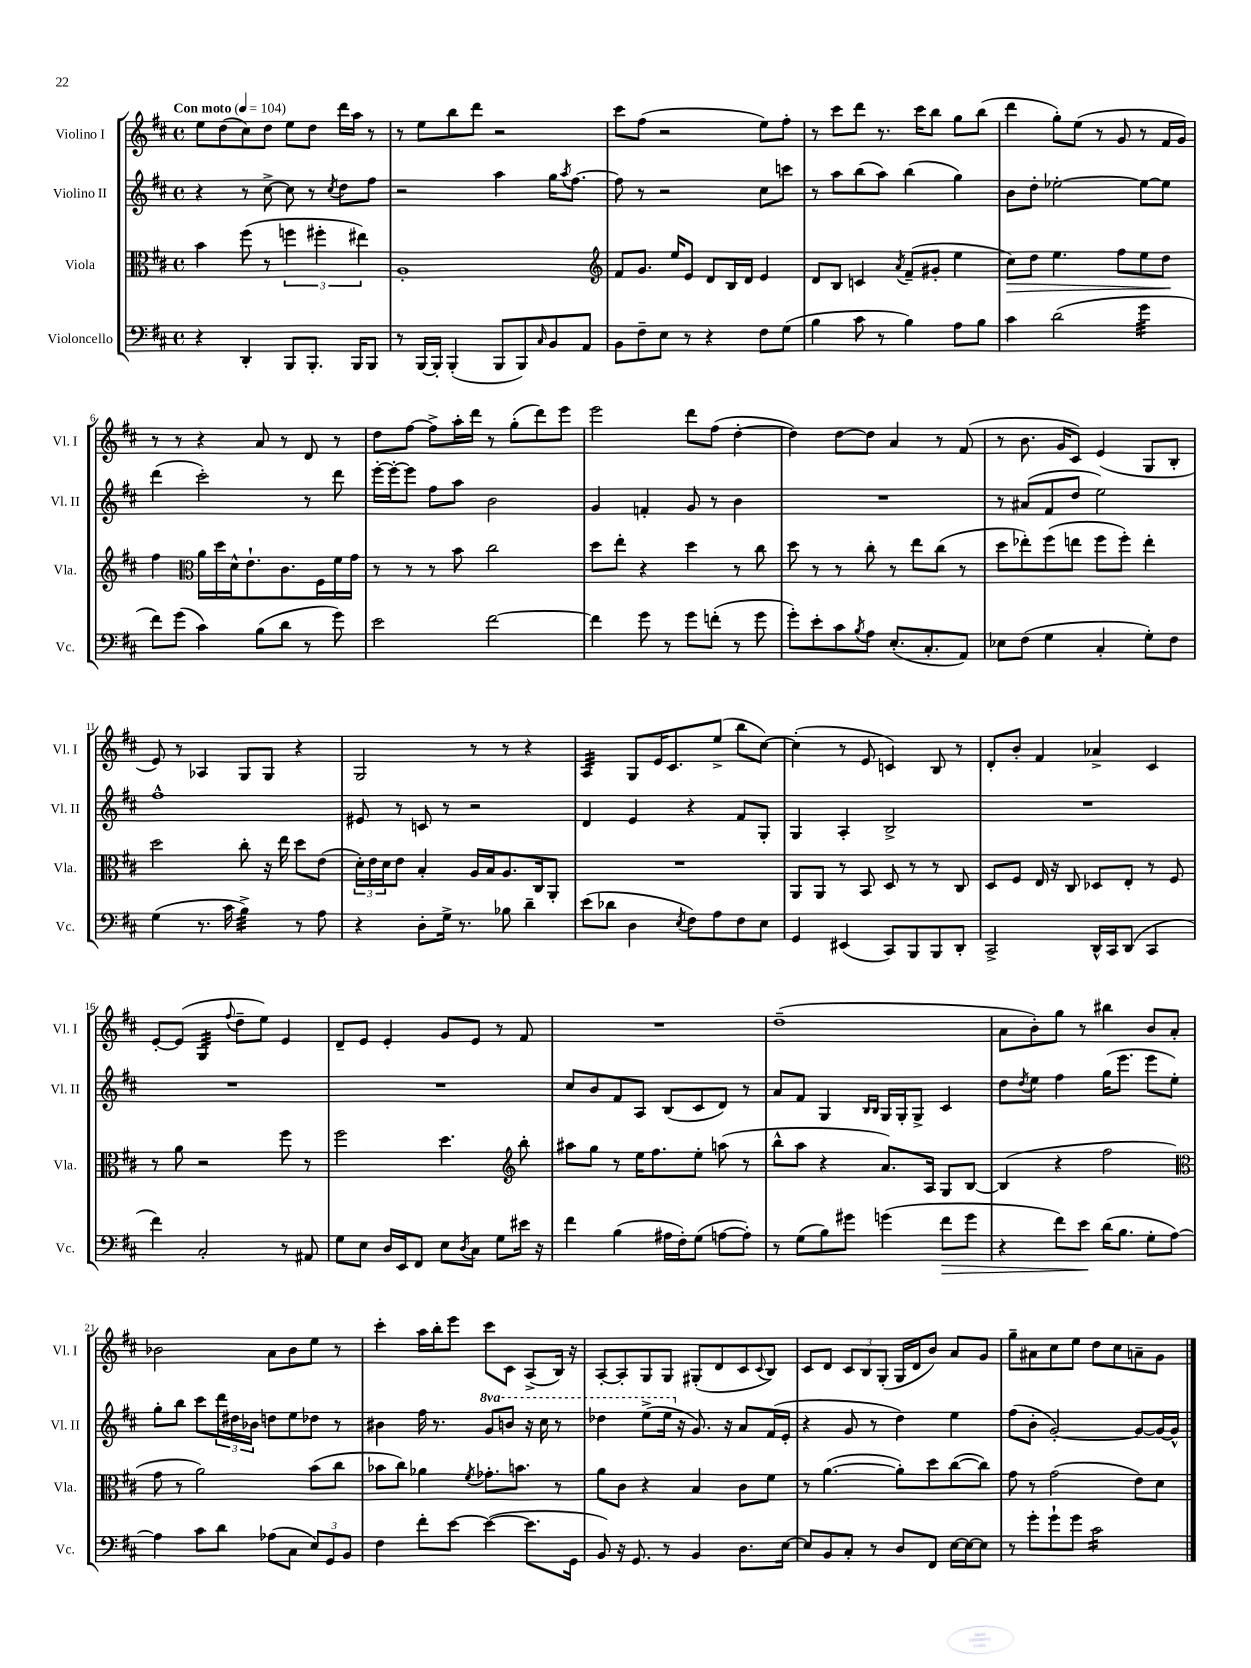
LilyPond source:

<<
\new StaffGroup <<
\new Staff = "s0" \with { instrumentName = "Violino I" shortInstrumentName = "Vl. I" } {
    \clef treble \key d \major \defaultTimeSignature \time 4/4 \tempo "Con moto" 4 = 104
    e''8 d''8( cis''8) d''8 e''8 d''8 d'''16 a''16 r8 |
    r8 e''8 b''8 d'''8 r2 |
    cis'''8 fis''8( r2 e''8) fis''8-. |
    r8 cis'''8 d'''8 r8. cis'''16 b''8 g''8 b''8( |
    d'''4 g''8-.) e''8( r8 g'8 r8 fis'16 g'16) |
    r8 r8 r4 a'8 r8 d'8 r8 |
    d''8 fis''8~ fis''8-> a''16-. d'''16 r8 g''8-.( d'''8) e'''8 |
    e'''2 d'''8 fis''8( d''4~-. |
    d''4) d''8~ d''8 a'4 r8 fis'8( |
    r8 b'8. g'16 cis'8) e'4( g8 b8-. |
    e'8) r8 aes4 g8 g8 r4 |
    g2 r8 r8 r4 |
    a4:32 g8 e'16 cis'8. e''8->( b''8 cis''8~) |
    cis''4-.( r8 e'8 c'4) b8 r8 |
    d'8-. b'8-. fis'4 aes'4-> cis'4 |
    e'8~-. e'8( g4:32 \appoggiatura { fis''8 } d''8-- e''8) e'4 |
    d'8-- e'8 e'4-. g'8 e'8 r8 fis'8 |
    R1 |
    d''1--( |
    a'8 b'8-.) g''8 r8 bis''4 b'8 a'8-. |
    bes'2 a'8 bes'8 e''8 r8 |
    cis'''4-. a''16 b''16-. e'''8 cis'''8 cis'8 a8->( b16) r16 |
    a8~-. a8-. g8 g8 gis8-.( d'8 cis'8 \appoggiatura { cis'8 } b8) |
    cis'8 d'8 \tuplet 3/2 { cis'8 b8 g8-.( } g16 d'16 b'8) a'8 g'8 |
    g''8-- ais'8 cis''8 e''8 d''8 cis''8 a'8-- g'8 \bar "|." |
}
\new Staff = "s1" \with { instrumentName = "Violino II" shortInstrumentName = "Vl. II" } {
    \clef treble \key d \major \defaultTimeSignature \time 4/4 \set Staff.ottavationMarkups = #ottavation-simple-ordinals
    r4 r8 cis''8~-> cis''8 r8 \acciaccatura { cis''8 } d''8 fis''8 |
    r2 a''4 g''16 \acciaccatura { a''8 } fis''8.~ |
    fis''8 r8 r2 cis''8 c'''8 |
    r8 a''8 b''8( a''8) b''4( g''4) |
    b'8 d''8-. ees''2~-. ees''8~ ees''8 |
    d'''4( cis'''2-.) r8 d'''8 |
    e'''16~-. e'''16~-. e'''8 fis''8 a''8 b'2 |
    g'4 f'4-. g'8 r8 b'4 |
    R1 |
    r8 ais'8( fis'8 d''8 e''2) |
    fis''1-^ |
    eis'8 r8 c'8 r8 r2 |
    d'4 e'4 r4 fis'8 g8-. |
    g4 a4-. b2-> |
    R1 |
    R1 |
    R1 |
    cis''8 b'8 fis'8 a8 b8( cis'8 d'8) r8 |
    a'8 fis'8 g4 \grace { b16 b16 } g16 g16-. g8-> cis'4 |
    d''8 \acciaccatura { d''8 } e''8 fis''4 g''16( e'''8. e'''8 e''8-.) |
    g''8-. b''8 cis'''8 \tuplet 3/2 { d'''16 dis''16 bes'16 } d''8 e''8 des''8 r8 |
    bis'4 fis''16 r8. \ottava #1 g''8 b''!8 r16 cis'''16 r8 |
    des'''4 e'''8->( e'''16 \ottava #0 r16 g'8.) r16 a'8 fis'16( e'16-. |
    r4 g'8 r8 d''4) e''4 |
    fis''8( b'8-. g'2~-.) g'8~ g'16~ g'16-^ \bar "|." |
}
\new Staff = "s2" \with { instrumentName = "Viola" shortInstrumentName = "Vla." } {
    \clef alto \key d \major \defaultTimeSignature \time 4/4
    b'4 fis''8( r8 \tuplet 3/2 { f''4 fis''4-. eis''4) } |
    a1-. |
    \clef treble fis'8 g'8. e''16 e'8 d'8 b16 d'16 e'4 |
    d'8 b8 c'4 \acciaccatura { a'8 } fis'8--( gis'8-. e''4 |
    cis''8\>) d''8 e''4. fis''8 e''8 d''8\! |
    fis''4 \clef alto a'16 d''16 d'16-^ e'8.-! cis'8. fis16 fis'16 g'16 |
    r8 r8 r8 b'8 cis''2 |
    d''8 e''8-. r4 d''4 r8 cis''8 |
    d''8 r8 r8 cis''8-. r8 e''8 cis''8( r8 |
    d''8 ees''8-.) fis''8( e''8 fis''8 fis''8-.) e''4-. |
    d''2 cis''8-. r16 e''16 d''8 e'8( |
    \tuplet 3/2 { d'16-.) e'16 d'16 } e'8 b4-. a16 b16 a8. cis16 a,8-. |
    R1 |
    a,8 a,8 r8 b,8 d8 r8 r8 cis8 |
    d8 fis8 e16 r16 cis8 des8 e8-. r8 fis8 |
    r8 a'8 r2 fis''8 r8 |
    fis''2 d''4. \clef treble b''8-. |
    ais''8 g''8 r8 e''16 fis''8. e''8-. a''8( r8 |
    b''8-^ a''8 r4 a'8.) a16 g8 b8~ |
    b4( r4 fis''2 |
    \clef alto g'8 r8 a'2) b'8( cis''8 |
    bes'8 cis''8) aes'4 \acciaccatura { fis'8 } ges'8.-. b'8. r8 |
    a'8 cis'8 r4 b4 cis'8 fis'8 |
    r8 a'4.~( a'8-.) d''8 cis''8~( cis''8) |
    g'8 r8 g'2( e'8) d'8 \bar "|." |
}
\new Staff = "s3" \with { instrumentName = "Violoncello" shortInstrumentName = "Vc." } {
    \clef bass \key d \major \defaultTimeSignature \time 4/4
    r4 d,4-. b,,8 b,,8.-. b,,16 b,,8 |
    r8 b,,16~ b,,16-. b,,4-.( b,,8 b,,8) \grace { cis16 } b,8 a,8 |
    b,8 fis8-- e8 r8 r4 fis8 g8( |
    b4 cis'8 r8 b4) a8 b8 |
    cis'4 d'2( g'4:32 |
    fis'8) g'8( cis'4) b8( d'8 r8 g'8) |
    e'2 fis'2~ |
    fis'4 g'8 r8 g'8 f'8-.( r8 g'8 |
    g'8-.) e'8-. cis'8 \acciaccatura { b8 } a8 e8.-.( cis8.-. a,8) |
    ees8 fis8( g4 cis4-. g8-.) fis8 |
    g4( r8. cis'16 b4:32->) r8 a8 |
    r4 d8-. g16-> r8. bes8 d'4-- |
    e'8( des'8 d4 \acciaccatura { e8 } fis8) a8 fis8 e8 |
    g,4 eis,4( cis,8) b,,8 b,,8 d,8-. |
    cis,2-> d,16-^ cis,16 d,8( cis,4 |
    fis'4) cis2-. r8 ais,8 |
    g8 e8 d16 e,16 fis,8 e8 \acciaccatura { d8 } cis8 g8 eis'16 r16 |
    fis'4 b4( ais16 fis16-.) g8( a8~ a8-.) |
    r8 g8( b8) gis'8 g'4( fis'8\> g'8 |
    r4 fis'8) e'8\! d'16( b8. g8-. a8~) |
    a4 cis'8 d'8 aes8( cis8 \tuplet 3/2 { e8) g,8 b,8 } |
    fis4 fis'8-. e'8~ e'4~( e'8. g,16 |
    b,8) r16 g,8. r8 b,4 d8. e16~ |
    e8 b,8 cis8-. r8 d8 fis,8 e16~ e16~ e8 |
    r8 g'8-. g'8-! g'8 cis'2:16 \bar "|." |
}
>>
>>
